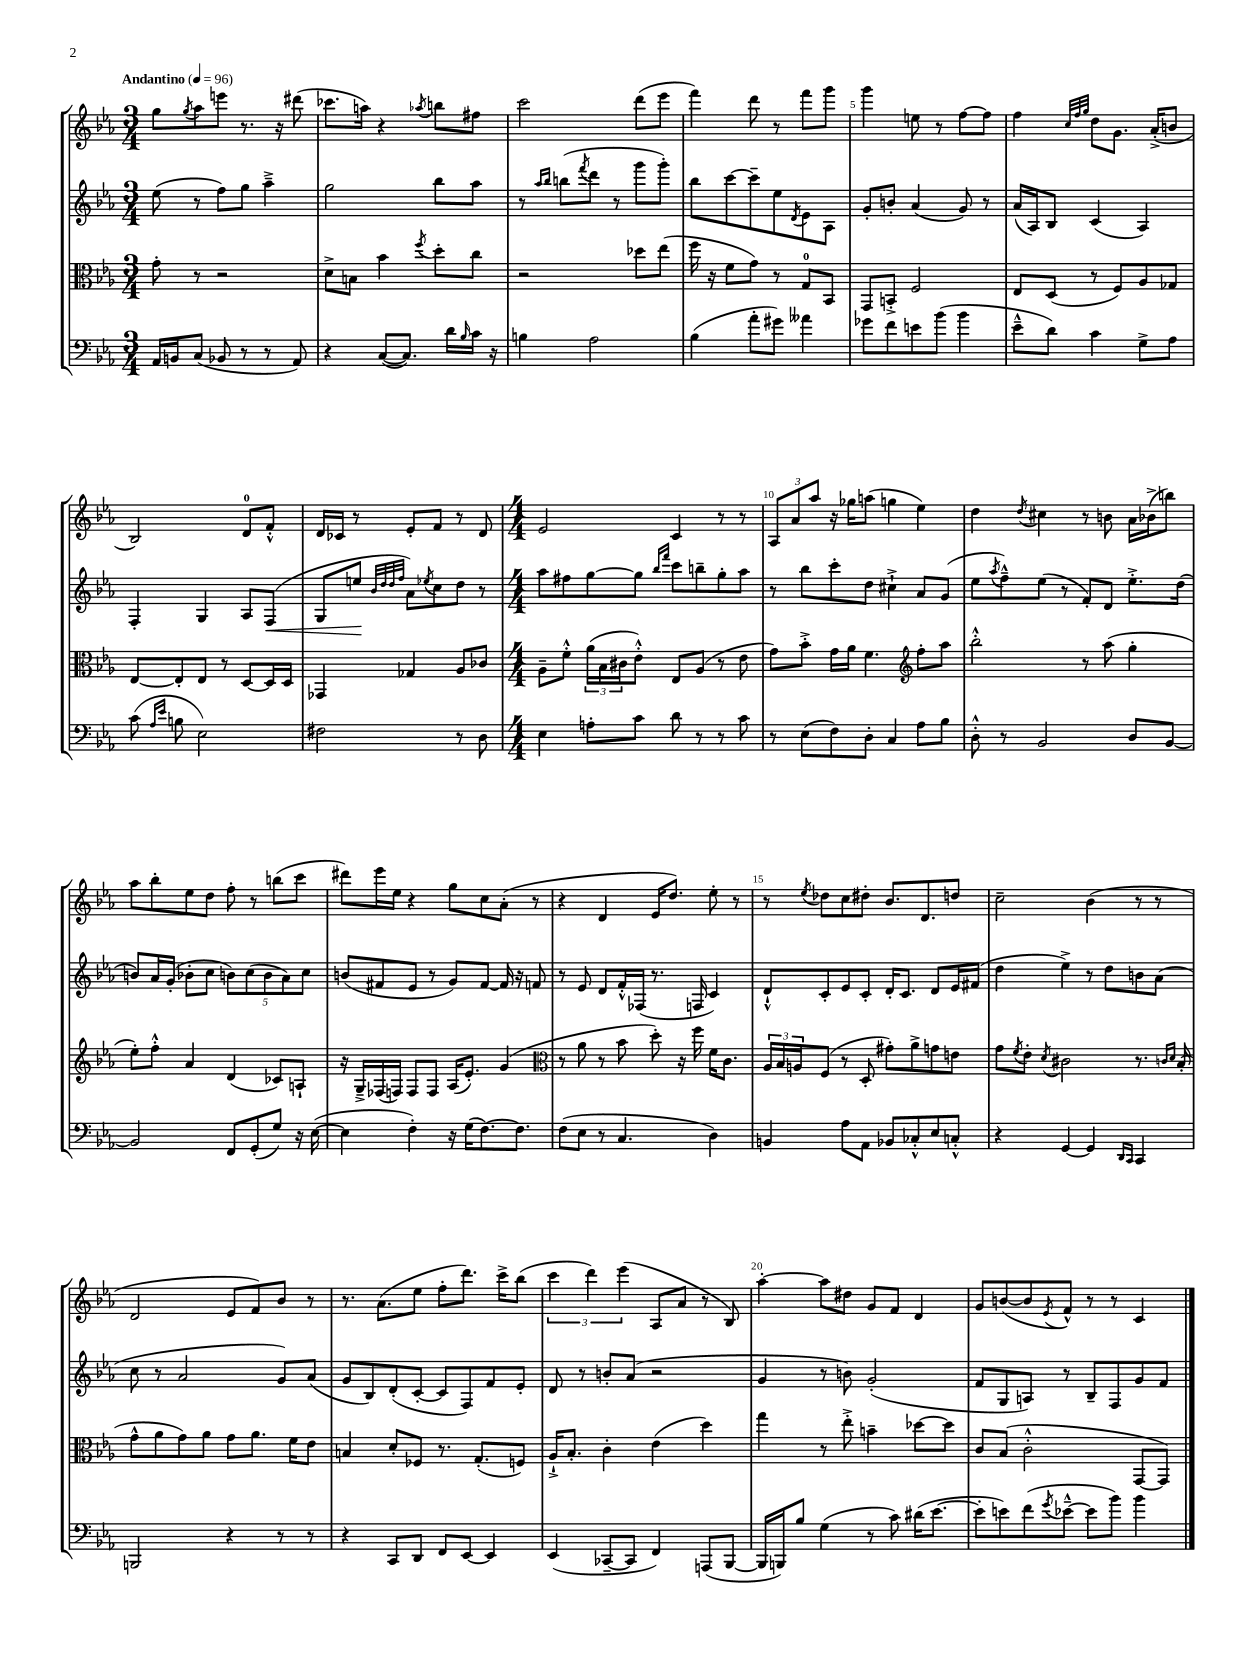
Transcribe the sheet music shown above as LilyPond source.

<<
\new StaffGroup <<
\new Staff = "s0" {
    \clef treble \key ees \major \numericTimeSignature \time 3/4 \tempo "Andantino" 4 = 96
    g''8 \acciaccatura { g''8 } aes''8 e'''8 r8. r16 dis'''8( |
    ces'''8. a''16) r4 \acciaccatura { aes''8 } b''8 fis''8 |
    c'''2 d'''8( ees'''8 |
    f'''4) d'''8 r8 f'''8 g'''8 |
    g'''4 e''8 r8 f''8~ f''8 |
    f''4 \grace { c''32 f''32 g''32 } d''8 g'8. aes'16-.->( b'8 |
    bes2) d'8-0 f'8-.-^ |
    d'16 ces'16 r8 ees'8-. f'8 r8 d'8 |
    \numericTimeSignature \time 4/4 ees'2 c'4 r8 r8 |
    \tuplet 3/2 { aes8 aes'8 aes''8 } r16 ges''16 a''8( g''4 ees''4) |
    d''4 \acciaccatura { d''8 } cis''4 r8 b'8 aes'16 bes'16->( b''8) |
    aes''8 bes''8-. ees''8 d''8 f''8-. r8 b''8( c'''8 |
    dis'''8) ees'''16 ees''16 r4 g''8 c''8 aes'8-.( r8 |
    r4 d'4 ees'16 d''8.) ees''8-. r8 |
    r8 \acciaccatura { ees''8 } des''8 c''8 dis''8-. bes'8. d'8. d''8 |
    c''2-- bes'4( r8 r8 |
    d'2 ees'8 f'8) bes'8 r8 |
    r8. aes'8.( ees''8 f''8-. d'''8.) c'''16-> bes''8( |
    \tuplet 3/2 { c'''4 d'''4) ees'''4( } aes8 aes'8 r8 bes8) |
    aes''4~-. aes''8 dis''8 g'8 f'8 d'4 |
    g'8 b'8~( b'8 \acciaccatura { ees'8 } f'8-^) r8 r8 c'4 \bar "|." |
}
\new Staff = "s1" {
    \clef treble \key ees \major \numericTimeSignature \time 3/4
    ees''8( r8 f''8) g''8 aes''4---> |
    g''2 bes''8 aes''8 |
    r8 \grace { aes''16 bes''16 } b''8( \acciaccatura { f'''8 } d'''8 r8 g'''8 g'''8-.) |
    bes''8 c'''8~ c'''8-- ees''8 \acciaccatura { d'8 } ees'8 aes8 |
    g'8-. b'8-. aes'4( g'8) r8 |
    aes'16( aes16) bes8 c'4( aes4) |
    f4-. g4 aes8 f8\<( |
    g8 e''8\! \grace { bes'32 d''32 d''32 f''32 } aes'8) \acciaccatura { ees''8 } c''8 d''8 r8 |
    \numericTimeSignature \time 4/4 aes''8 fis''8 g''8~ g''8 \grace { bes''16 f'''16 } c'''8 b''8-- g''8-. aes''8 |
    r8 bes''8 c'''8-. d''8 cis''4-!-> aes'8 g'8( |
    ees''8 \acciaccatura { aes''8 } f''8---^) ees''8( r8 f'8-.) d'8 ees''8.-.-> d''16( |
    b'8) aes'16 g'16-.( bes'8-. c''8 \tuplet 5/4 { b'8) c''8( b'8 aes'8) c''8 } |
    b'8( fis'8 ees'8 r8 g'8) fis'8~ fis'16 r16 f'8 |
    r8 ees'8 d'8 f'16-.-^ fes16( r8. f16 c'4) |
    d'8-!-^ c'8-. ees'8 c'8-. d'16-. c'8. d'8 ees'16 fis'16( |
    d''4 ees''4->) r8 d''8 b'8 aes'8( |
    c''8 r8 aes'2 g'8) aes'8( |
    g'8 bes8) d'8-.( c'8~-. c'8 f8) f'8 ees'8-. |
    d'8 r8 b'8-. aes'8( r2 |
    g'4 r8 b'8) g'2-.( |
    f'8 g8 a8) r8 bes8-- f8 g'8 f'8 \bar "|." |
}
\new Staff = "s2" {
    \clef alto \key ees \major \numericTimeSignature \time 3/4
    g'8-. r8 r2 |
    d'8-> b8 bes'4 \acciaccatura { f''8 } d''8-. c''8 |
    r2 des''8 ees''8( |
    f''16 r16 f'8 g'8) r8 g8-0 bes,8 |
    g,8 b,8-.-> f2 |
    ees8 d8( r8 f8) aes8 ges8 |
    ees8~ ees8-. ees8 r8 d8~ d16 d16 |
    ges,4 ges4 aes8 ces'8 |
    \numericTimeSignature \time 4/4 aes8-- f'8-.-^ \tuplet 3/2 { aes'16( bes16 cis'16 } ees'8-.-^) ees8 aes8( r8 ees'8 |
    g'8) bes'8-.-> g'16 aes'16 f'4. \clef treble f''8-. aes''8 |
    bes''2-.-^ r8 aes''8( g''4-. |
    ees''8-.) f''8-.-^ aes'4 d'4( ces'8) a8-! |
    r16 g16---> fes16( f16) f8 f8 aes16( ees'8.-.) g'4( |
    \clef alto r8 aes'8 r8 bes'8 d''8-.) r16 f''16 f'16 c'8. |
    \tuplet 3/2 { aes16 bes16 a16 } f8( r8 d8-. gis'8-.) aes'8-> g'8 e'8 |
    g'8 \acciaccatura { f'8 } ees'8-. \acciaccatura { d'8 } cis'2 r8. \grace { c'16 d'16 } bes16-.( |
    g'8-^ aes'8 g'8) aes'8 g'8 aes'8. f'16 ees'8 |
    b4 d'8-. fes8 r8. g8.-.( f8) |
    aes16-!-> bes8.-. c'4-. ees'4( d''4) |
    g''4 r8 ees''8-.-> b'4-- des''8~ des''8 |
    c'8 bes8( c'2-.-^ g,8~ g,8) \bar "|." |
}
\new Staff = "s3" {
    \clef bass \key ees \major \numericTimeSignature \time 3/4
    aes,16 b,16 c8( bes,8 r8 r8 aes,8) |
    r4 c8~( c8.) d'16 \grace { bes16 } c'16 r16 |
    b4 aes2 |
    bes4( aes'8-. gis'8) aeses'4 |
    ges'8 f'8 e'8 bes'8( bes'4 |
    ees'8---^ d'8) c'4 g8-> aes8 |
    c'8( \grace { aes16 ees'16 } b8 ees2) |
    fis2 r8 d8 |
    \numericTimeSignature \time 4/4 ees4 a8-. c'8 d'8 r8 r8 c'8 |
    r8 ees8( f8) d8-. c4 aes8 bes8 |
    d8-.-^ r8 bes,2 d8 bes,8~ |
    bes,2 f,8 g,8-.( g8) r16 ees16~( |
    ees4 f4-.) r16 g16( f8.~) f8. |
    f8( ees8 r8 c4. d4) |
    b,4 aes8 aes,8 bes,8 ces8-.-^ ees8 c8-.-^ |
    r4 g,4~ g,4 \grace { d,16 c,16 } c,4 |
    b,,2 r4 r8 r8 |
    r4 c,8 d,8 f,8 ees,8~ ees,4 |
    ees,4( ces,8~-- ces,8 f,4) a,,8( bes,,8~ |
    bes,,16 b,,16) bes8 g4( r8 c'8) dis'16( ees'8.~ |
    ees'8-. e'8) f'8( \acciaccatura { g'8 } ees'8~---^ ees'8 bes'8) bes'4 \bar "|." |
}
>>
>>
\layout { \context { \Score \override BarNumber.break-visibility = ##(#f #t #t) barNumberVisibility = #(every-nth-bar-number-visible 5) } }
